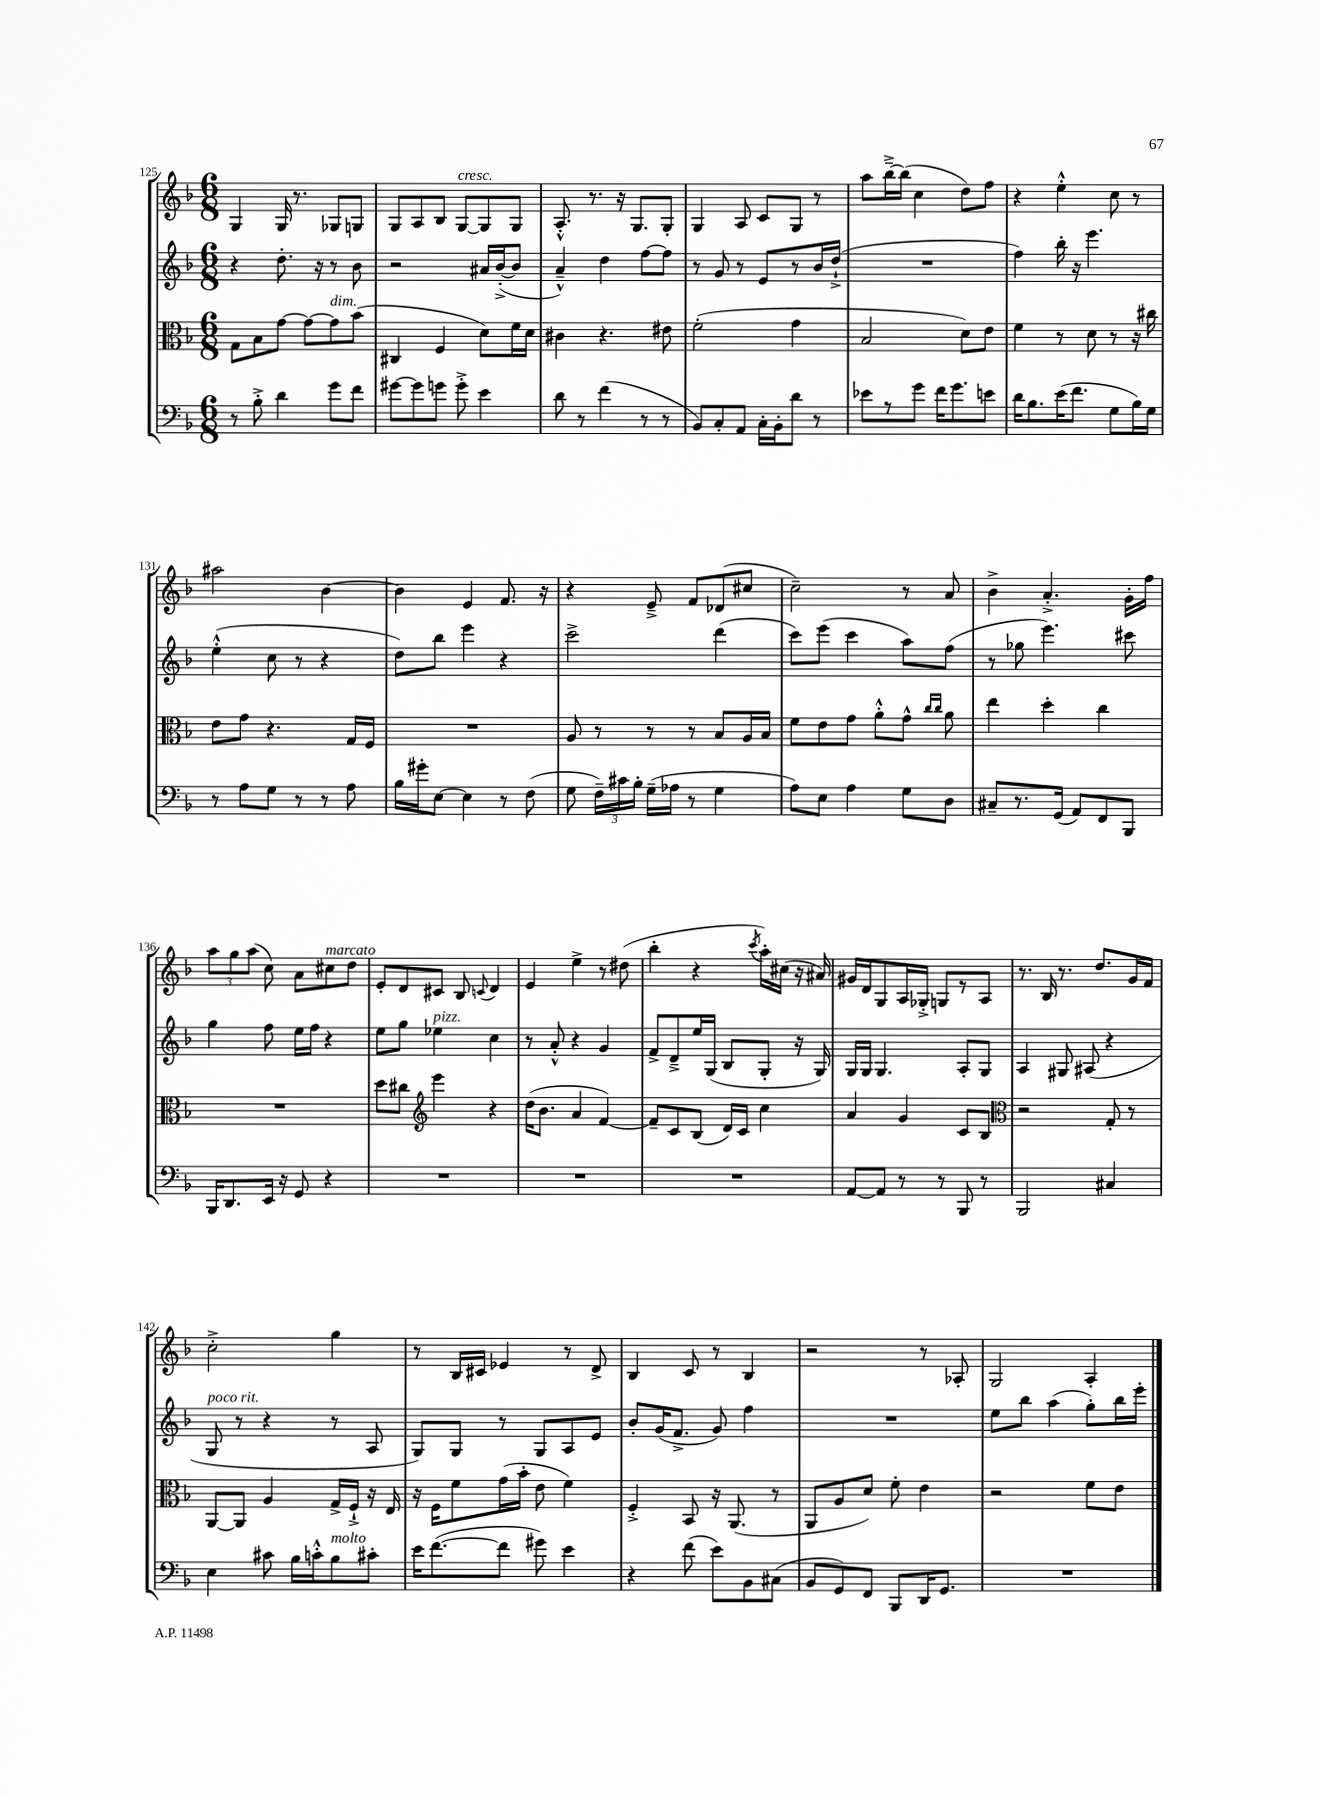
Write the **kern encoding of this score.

**kern	**kern	**kern	**kern
*staff4	*staff3	*staff2	*staff1
*clefF4	*clefC3	*clefG2	*clefG2
*k[b-]	*k[b-]	*k[b-]	*k[b-]
*M6/8	*M6/8	*M6/8	*M6/8
8r	8G	4r	4G
8B-'^	8B-	.	.
4d	[8g	8.dd'	16G
.	.	.	8.r
.	8g_	.	.
.	.	16r	.
8g	8g]	8r	8G-
8f	(8b-	8b-	8G
=	=	=	=
[8g#	4C#	2r	8G
8g#]	.	.	8A
8g	4F	.	8B-
8g'^	.	.	[8G
4e	8d)	16a#	8G]
.	.	([16b-'^	.
.	16f	8b-]	8G
.	16d	.	.
=	=	=	=
8d	4c#	4a~^^)	8.A'^^
8r	.	.	.
.	.	.	8.r
(4f	4.r	4dd	.
.	.	.	16r
.	.	.	8.G
8r	.	[8ff	.
8r	8e#	8ff]	8G'
=	=	=	=
8BB-)	(2f'	8r	4G
8C'	.	8g	.
8AA	.	8r	8A
16C'	.	8e	8c
16BB-'	.	.	.
8d	4g	8r	8G
8r	.	16b-	8r
.	.	(16dd`^	.
=	=	=	=
8e-	2B-	2.r	8aa
8r	.	.	[16bb-~^
.	.	.	(16bb-]
8g	.	.	4cc
16f	.	.	.
8.g	.	.	.
.	8d)	.	8dd)
8e	8e	.	8ff
=	=	=	=
16d	4f	4ff)	4r
8.B-	.	.	.
(16e	8r	16bb-'	4ee'^^
8.f	.	16r	.
.	8d	4.eee	.
8G	8r	.	8cc
16B-)	16r	.	8r
16G	16cc#	.	.
=	=	=	=
8r	8e	(4ee'^^	2aa#
8A	8g	.	.
8G	4.r	8cc	.
8r	.	8r	.
8r	.	4r	[4b-
8A	16G	.	.
.	16F	.	.
=	=	=	=
16B-	2.r	8dd)	4b-]
16g#'	.	.	.
[8E	.	8bb-	.
4E]	.	4eee	4e
8r	.	4r	8.f
(8F	.	.	.
.	.	.	16r
=	=	=	=
8G	8A	2ccc^	4r
24F~)	8r	.	.
24c#	.	.	.
24B-'	.	.	.
(16G~	8r	.	8e~^
16A-	.	.	.
8r	8r	.	8f
4G	8B-	(4ddd	(8d-
.	16A	.	8cc#
.	16B-	.	.
=	=	=	=
8A)	8f	8ccc)	2cc~)
8E	8e	(8eee	.
4A	8g	4ccc	.
.	8a'^^	.	.
8G	8g^^	8aa)	8r
.	16qqcc	.	.
.	16qqcc	.	.
8D	8a	(8ff	8a
=	=	=	=
8C#~	4ee	8r	4b-^
8.r	.	8gg-	.
.	4dd'	4.eee)	4.a'^
(16GG	.	.	.
8AA)	.	.	.
8FF	4cc	.	.
8BBB-	.	8ccc#	16g'
.	.	.	16ff
=	=	=	=
16BBB-	2.r	4gg	12aa
8.DD	.	.	.
.	.	.	12gg
.	.	.	(12aa
16EE	.	8ff	8cc)
16r	.	.	.
8GG	.	16ee	8a
.	.	16ff	.
4r	.	4r	8cc#
.	.	.	8dd
=	=	=	=
2.r	8dd	8ee	8e'
.	8cc#	8gg	8d
*	*clefG2	*	*
.	4eee	4ee-	8c#
.	.	.	8B-
.	.	.	8qqc
.	4r	4cc	4d
=	=	=	=
2.r	(16dd	8r	4e
.	8.b-	.	.
.	.	8a'^^	.
.	4a	4r	4ee^
.	[4f)	4g	8r
.	.	.	(8dd#
=	=	=	=
2.r	8f~]	8f^	4bb-'
.	8c	8d~^	.
.	(8B-	16ee	4r
.	.	(16G	.
.	16d)	8B-	.
.	16c	.	.
.	.	.	8qccc
.	4cc	8G'	16aa')
.	.	.	(16cc#
.	.	16r	16r
.	.	16G)	16a#)
=	=	=	=
[8AA	4a	16G	16g#
.	.	16G	16d
8AA]	.	4.G	8G
8r	4g	.	16A
.	.	.	16G-'^
8r	.	.	8G
8BBB-	8c	8A'	8r
8r	8B-	8G	8A
=	=	=	=
*	*clefC3	*	*
2BBB-	2r	4A	8.r
.	.	.	16B-
.	.	8G#	8.r
.	.	(8A#	.
.	.	.	8.dd
4C#	8G'	4r	.
.	8r	.	16g
.	.	.	16f
=	=	=	=
4E	[8AA	8G	2cc'^
.	8AA]	8r	.
8c#	4A	4r	.
16B-	.	.	.
16c'^^	.	.	.
8B-	16G^	8r	4gg
.	16F`^	.	.
8c#'	16r	8A	.
.	16E	.	.
=	=	=	=
16e	16r	8G)	8r
([8.f	16F	.	.
.	8f	8G	16B-
.	.	.	16c#
8f]	(16g	8r	4e-
.	16b-'	.	.
8g#)	8e	8G	.
4e	4f)	8A	8r
.	.	8e	8d^
=	=	=	=
4r	4F'^	8b-'	4B-
.	.	(16g	.
.	.	8.f^	.
(8f	8BB-	.	8c
8e)	16r	8g)	8r
.	(8.AA	.	.
8BB-	.	4ff	4B-
(8C#	8r	.	.
=	=	=	=
8BB-	8AA	2.r	2r
8GG)	8A	.	.
8FF	8d)	.	.
8BBB-	8f'	.	.
16DD	4e	.	8r
8.GG	.	.	.
.	.	.	8A-'
=	=	=	=
2.r	2r	8ee	2G
.	.	8bb-	.
.	.	(4aa	.
.	8f	8gg')	4A'
.	8e	16bb-	.
.	.	16eee'	.
==	==	==	==
*-	*-	*-	*-
